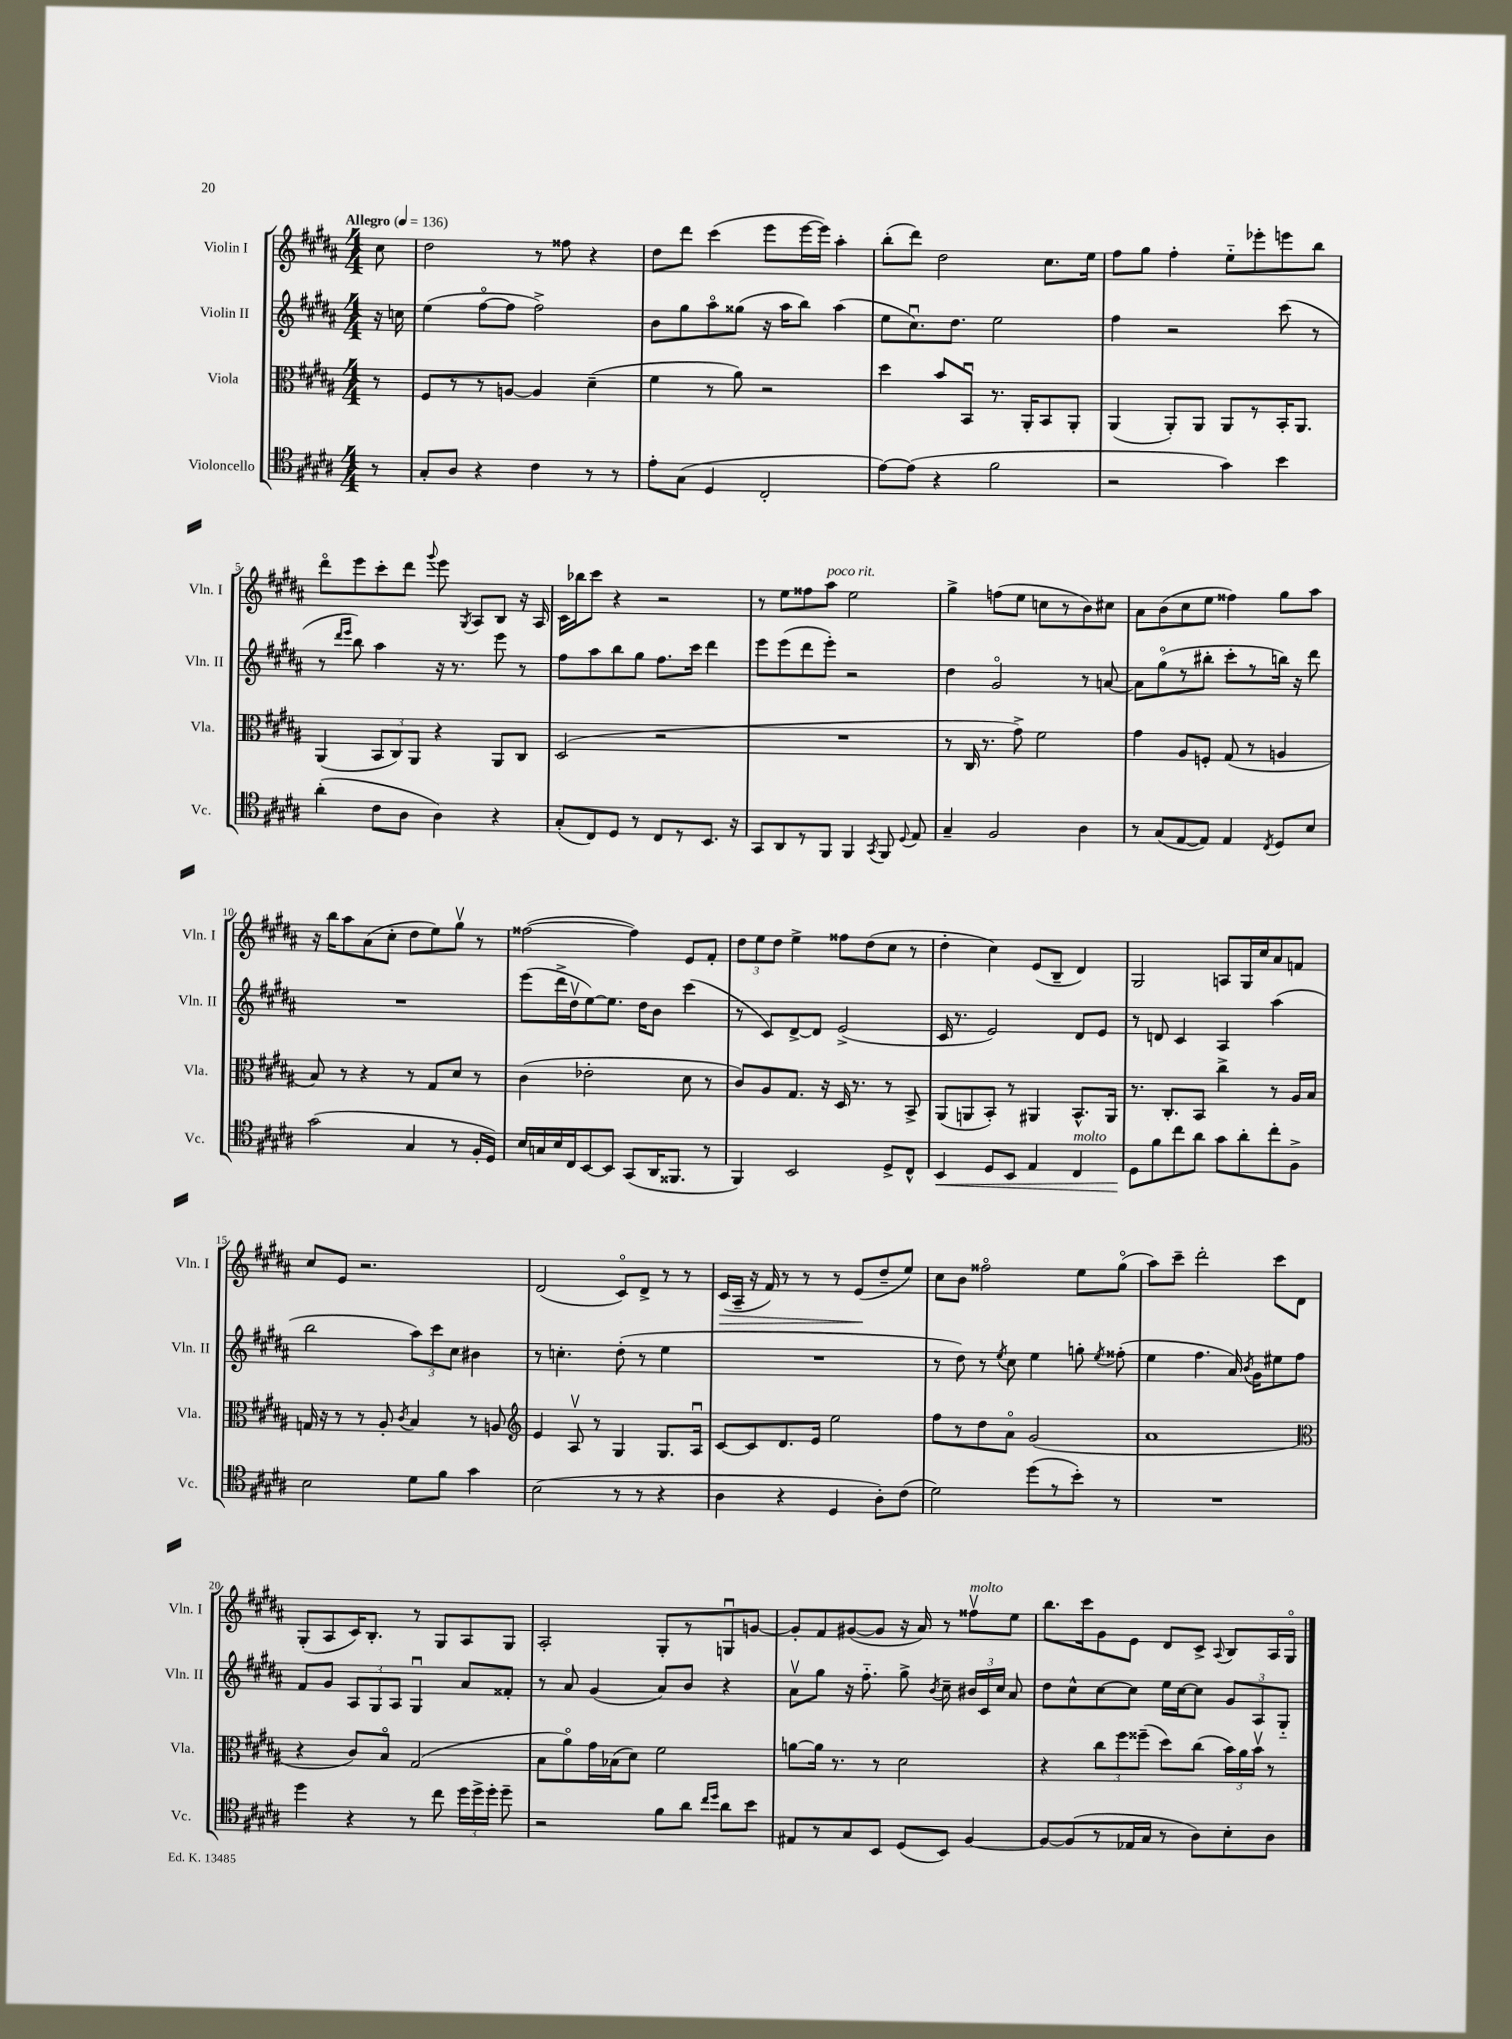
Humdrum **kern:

**kern	**dynam	**kern	**kern	**kern	**dynam
*part4	*part4	*part3	*part2	*part1	*part1
*staff4	*staff4	*staff3	*staff2	*staff1	*staff1
*I"Violoncello	*	*I"Viola	*I"Violin II	*I"Violin I	*
*I'Vc.	*	*I'Vla.	*I'Vln. II	*I'Vln. I	*
*clefC4	*	*clefC3	*clefG2	*clefG2	*
*k[f#c#g#d#a#]	*	*k[f#c#g#d#a#]	*k[f#c#g#d#a#]	*k[f#c#g#d#a#]	*
*M4/4	*	*M4/4	*M4/4	*M4/4	*
*MM136	*	*MM136	*MM136	*MM136	*
=	=	=	=	=	=
!	!	!	!	!LO:TX:a:B:t=Allegro	!
8r	.	8r	16r	8cc#\	.
.	.	.	16ccn\	.	.
=1	=1	=1	=1	=1	=1
8G#'/L	.	8F#/L	(4ee\	2dd#\	.
8A#/J	.	8r	.	.	.
4r	.	8r	[8ff#\L	.	.
.	.	[8An/J	8ff#\J]	.	.
4c#\	.	4A/]	2ff#^\)	8r	.
.	.	.	.	8ff##X\	.
8r	.	(4d#~\	.	4r	.
8r	.	.	.	.	.
=2	=2	=2	=2	=2	=2
8e'\L	.	4f#\	8b\L	8dd#\L	.
(8G#\J	.	.	8gg#\	8ddd#\J	.
4D#/	.	8r	8aa#\	(4ccc#\	.
.	.	8a#\)	(8gg##X\J	.	.
2C#'/	.	2r	16r	8eee\L	.
.	.	.	16aa#\KL	.	.
.	.	.	8bb\J)	[16eee\L	.
.	.	.	.	16eee\JJ])	.
.	.	.	(4aa#\	4aa#'\	.
=3	=3	=3	=3	=3	=3
[8e\L)	.	4dd#\	8ee\L	(8bb'\L	.
(8e\J]	.	.	8.cc#u\)	8ddd#\J)	.
4r	.	8b/L	.	2dd#\	.
.	.	.	8.dd#\J	.	.
.	.	8BBu/J	.	.	.
2f#\	.	8.r	2ee\	.	.
.	.	16AA#'/KL	.	.	.
.	.	8BB/	.	8.cc#\L	.
.	.	8AA#'/J	.	.	.
.	.	.	.	16ee\Jk	.
=4	=4	=4	=4	=4	=4
2r	.	(4AA#/	4ff#\	8ff#\L	.
.	.	.	.	8gg#\J	.
.	.	8AA#'/L)	2r	4ff#'\	.
.	.	8AA#/J	.	.	.
4g#\)	.	8AA#/L	.	8ee\L	.
.	.	8r	.	8eee-X'\	.
4b\	.	16BB'/K	(8ccc#\	8eeen\	.
.	.	8.AA#/J	.	.	.
.	.	.	8r	8bb\J	.
!!LO:LB:g=z
=5	=5	=5	=5	=5	=5
(4a#'\	.	(4AA#/	8r	8ddd#\L	.
.	.	.	16qqddd#/LL	.	.
.	.	.	16qqeee/JJ	.	.
.	.	.	8bb\)	8eee\	.
8c#\L	.	12BB/L	4aa#\	8ccc#'\	.
.	.	12C#/)	.	.	.
8A#\J	.	.	.	8ddd#\J	.
.	.	12AA#/J	.	.	.
.	.	.	.	8qqggg#/	.
4A#\)	.	4r	16r	8eee\	.
.	.	.	8.r	.	.
.	.	.	.	8qG#/	.
.	.	.	.	8A#/L	.
4r	.	8AA#/L	8eee\	8B/J	.
.	.	8C#/J	8r	16r	.
.	.	.	.	16A#/	.
=6	=6	=6	=6	=6	=6
(8G#'/L	.	(2D#/	8ff#\L	16c#\LL	.
.	.	.	.	16bb-X\J	.
8C#/)	.	.	8aa#\	8ccc#\J	.
8D#/J	.	.	8bb\	4r	.
8r	.	.	8gg#\J	.	.
8C#/L	.	2r	8.ff#\L	2r	.
8r	.	.	.	.	.
.	.	.	16ccc#\Jk	.	.
8.BB/J	.	.	4ddd#\	.	.
16r	.	.	.	.	.
=7	=7	=7	=7	=7	=7
8GG#/L	.	1r	8eee\L	8r	.
8AA#/	.	.	(8eee\	8ee\L	.
8r	.	.	8ddd#\	8ff##X\	.
!	!	!	!	!LO:TX:a:i:t=poco rit.	!
8FF#/J	.	.	8eee'\J)	8aa#\J	.
4FF#/	.	.	2r	2ee\	.
8qGG#/	.	.	.	.	.
8FF#/	.	.	.	.	.
8qqD#/	.	.	.	.	.
8E/	.	.	.	.	.
=8	=8	=8	=8	=8	=8
4G#~/	.	8r	4dd#\	4gg#^\	.
.	.	16C#/	.	.	.
.	.	8.r	.	.	.
2F#/	.	.	2g#/	(8ffn\L	.
.	.	8g#^\)	.	8ee\J	.
.	.	2f#\	.	8ccn\L	.
.	.	.	.	8r	.
4A#\	.	.	8r	8b\)	.
.	.	.	[8an/	8cc#X\J	.
=9	=9	=9	=9	=9	=9
8r	.	4g#\	8a\L]	8a#\L	.
(8G#/L	.	.	(8gg#\	(8b\	.
[8E/	.	8A#/L	8r	8cc#\	.
8E/J])	.	8Fn'/J	8bb#X'\J	8ee\J	.
4E/	.	(8G#/	8ccc#'\L	4ff##X\)	.
.	.	8r	8r	.	.
8qC#/	.	.	.	.	.
8D#/L	.	4An/	16bbn\Jk)	8gg#\L	.
.	.	.	16r	.	.
8B/J	.	.	8ddd#\	8aa#\J	.
!!LO:LB:g=z
=10	=10	=10	=10	=10	=10
(2g#\	.	8B/)	1r	16r	.
.	.	.	.	16bb\KL	.
.	.	8r	.	8aa#\	.
.	.	4r	.	(8a#\	.
.	.	.	.	8cc#'\J	.
4G#/	.	8r	.	8dd#\L	.
.	.	8G#/L	.	8ee\)	.
8r	.	8d#/J	.	8gg#v\J	.
16F#'/LL	.	8r	.	8r	.
16D#/JJ)	.	.	.	.	.
=11	=11	=11	=11	=11	=11
16B/LL	.	(4c#\	(8eee\L	([2ff##X\	.
16Gn/	.	.	.	.	.
16B/	.	.	16ddd#^\L	.	.
16C#/J	.	.	16dd#v\J	.	.
[8BB/	.	2e-X'\	[8ee\)	.	.
8BB/J]	.	.	8.ee\J]	.	.
(8GG#/L	.	.	.	4ff##\])	.
.	.	.	16dd#\KL	.	.
16AA#/K	.	.	8b\J	.	.
8.FF##X/J	.	.	.	.	.
.	.	8d#\	(4ccc#\	8e/L	.
8r	.	8r	.	8f#'/J	.
=12	=12	=12	=12	=12	=12
4FF#/)	.	8c#/L)	8r	12dd#\L	.
.	.	.	.	12ee\	.
.	.	8A#/	8c#/L)	.	.
.	.	.	.	12dd#\J	.
2BB/	.	8.G#/J	[8d#^/	4ee^\	.
.	.	.	8d#/J]	.	.
.	.	16r	.	.	.
.	.	16D#/	(2e^/	8ff##X\L	.
.	.	8.r	.	.	.
.	.	.	.	(8dd#\	.
8D#^/L	.	8r	.	8cc#\J	.
8C#^^/J	.	8BB^/	.	8r	.
=13	=13	=13	=13	=13	=13
!	!LO:HP:b	!	!	!	!
4BB/	<	(8AA#/L	16c#/	4dd#'\	.
.	.	.	8.r	.	.
.	.	8AAn/	.	.	.
8D#/L	.	8BB'/J)	2e/)	4cc#\)	.
8BB/J	.	8r	.	.	.
4E/	.	4AA#X/	.	(8e/L	.
.	.	.	.	8B~/J	.
!LO:TX:a:i:t=molto	!	!	!	!	!
4C#/	.	8.BB^^/L	8d#/L	4d#/)	.
.	.	.	8e/J	.	.
.	.	16AA#/Jk	.	.	.
=14	=14	=14	=14	=14	=14
8D#\L	.	8.r	8r	2G#/	.
8f#\	[	.	8dn/	.	.
.	.	8.C#'/L	.	.	.
8cc#\	.	.	4c#/	.	.
8a#\J	.	8BB/J	.	.	.
8g#\L	.	4cc#^\	4A#/	8An/L	.
8a#'\	.	.	.	16G#/L	.
.	.	.	.	16cc#/J	.
8cc#'\	.	8r	(4aa#\	8a#/	.
8F#^\J	.	16A#/LL	.	8fn/J	.
.	.	16B/JJ	.	.	.
!!LO:LB:g=z
=15	=15	=15	=15	=15	=15
2B\	.	16Gn/	2bb\	8cc#/L	.
.	.	16r	.	.	.
.	.	8r	.	8e/J	.
.	.	8r	.	2.r	.
.	.	8A#'/	.	.	.
.	.	8qc#/	.	.	.
8d#\L	.	4B/	12aa#\L)	.	.
.	.	.	12ccc#\	.	.
8f#\J	.	.	.	.	.
.	.	.	12cc#\J	.	.
4g#\	.	8r	4b#X\	.	.
.	.	8An/	.	.	.
=16	=16	=16	=16	=16	=16
*	*	*clefG2	*	*	*
(2B\	.	4e/	8r	(2d#/	.
.	.	.	4.ccn'\	.	.
.	.	8A#v/	.	.	.
.	.	8r	.	.	.
8r	.	4G#/	(8dd#'\	8c#/L)	.
8r	.	.	8r	8d#^/J	.
4r	.	8.G#/L	4ee\	8r	.
.	.	.	.	8r	.
.	.	16A#u/Jk	.	.	.
=17	=17	=17	=17	=17	=17
!	!	!	!	!	!LO:HP:b
4A#\	.	[8c#/L	1r	(16c#/LL	>
.	.	.	.	16A#~/JJ	.
.	.	8c#/]	.	16r	.
.	.	.	.	16f#/)	.
4r	.	8.d#/	.	8r	.
.	.	.	.	8r	.
.	.	16e/Jk	.	.	.
4D#/	.	2ee\	.	8r	.
.	.	.	.	(8e/L	.
8A#'\L)	.	.	.	8dd#~/	]
(8c#\J	.	.	.	8ee/J)	.
=18	=18	=18	=18	=18	=18
2d#\)	.	8ff#\L	8r	8cc#\L	.
.	.	8r	8dd#\)	8b\J	.
.	.	8dd#\	8r	2ff##X\	.
.	.	.	8qee/	.	.
.	.	8a#\J	8cc#\	.	.
(8dd#\L	.	(2g#/	4ee\	.	.
8r	.	.	.	.	.
8b'\J)	.	.	8ggn'\	8ee\L	.
.	.	.	8qee/	.	.
8r	.	.	(8ff##X'\	(8gg#\J	.
=19	=19	=19	=19	=19	=19
1r	.	1a#	4ee\	8aa#\L)	.
.	.	.	.	8ccc#~\J	.
.	.	.	4.ff#\	2ddd#'\	.
.	.	.	16a#/)	.	.
.	.	.	8qb/	.	.
.	.	.	16g#\KL	.	.
.	.	.	8ee#X\	8ccc#\L	.
.	.	.	8ff#\J	8d#\J	.
!!LO:LB:g=z
=20	=20	=20	=20	=20	=20
*	*	*clefC3	*	*	*
4dd#\	.	4r	8f#/L	(8G#'/L	.
.	.	.	8g#/J	8A#/	.
4r	.	8c#/L)	12A#/L	16c#/K)	.
.	.	.	.	8.B'/J	.
.	.	.	12G#/	.	.
.	.	8B/J	.	.	.
.	.	.	12A#/J	.	.
8r	.	(2G#/	4G#u/	8r	.
8cc#\	.	.	.	8G#/L	.
24dd#\LL	.	.	8a#/L	8A#/	.
24dd#^\	.	.	.	.	.
24dd#'\JJ	.	.	.	.	.
8dd#~\	.	.	8f##X'/J	8G#/J	.
=21	=21	=21	=21	=21	=21
2r	.	8B\L	8r	2A#'/	.
.	.	8a#\)	8a#/	.	.
.	.	16g#\L	(4g#/	.	.
.	.	(16B-X\J	.	.	.
.	.	8d#\J)	.	.	.
8f#\L	.	2f#\	8a#/L)	8G#'/L	.
8a#\J	.	.	8b/J	8r	.
16qqcc#/LL	.	.	.	.	.
16qqdd#/JJ	.	.	.	.	.
8a#\L	.	.	4r	8Gnu/	.
8b\J	.	.	.	[8gn/J	.
=22	=22	=22	=22	=22	=22
8E#X/L	.	[8an\L	8a#v\L	8g'/L]	.
8r	.	16a\Jk]	8gg#\J	8f#/	.
.	.	8.r	.	.	.
8G#/	.	.	16r	([8g#X/	.
.	.	.	8.ff#\	.	.
8BB/J	.	8r	.	8g#/J]	.
(8D#/L	.	2d#\	8gg#^\	16r	.
.	.	.	.	16a#/)	.
.	.	.	8qb/	.	.
8BB/J)	.	.	8cc#~\	8r	.
!	!	!	!	!LO:TX:a:i:t=molto	!
[4F#/	.	.	24b#X/LL	8ff##Xv\L	.
.	.	.	24c#/	.	.
.	.	.	24cc#/JJ	.	.
.	.	.	8a#/	8ee\J	.
=23	=23	=23	=23	=23	=23
8F#/L_	.	4r	8dd#\L	8.bb\L	.
(8F#/]	.	.	8cc#^^\	.	.
.	.	.	.	16ccc#\k	.
8r	.	12cc#\L	[8cc#\	8g#\	.
.	.	12ff#\	.	.	.
16E-X/L	.	.	8cc#\J]	8e\J	.
.	.	(12ff##X~\J	.	.	.
16G#/JJ	.	.	.	.	.
8r	.	8dd#\L)	16ee\LL	8d#/L	.
.	.	.	[16cc#\J	.	.
8A#\L)	.	(8cc#\J	8cc#\J]	8c#^/J	.
.	.	.	.	8qqA#/	.
8B'\	.	24b\LL)	12g#/L	8B/L	.
.	.	24a#\	.	.	.
.	.	24bv\JJ	12A#/	.	.
8A#\J	.	8r	.	16A#/L	.
.	.	.	12G#/J	.	.
.	.	.	.	16G#/JJ	.
==	==	==	==	==	==
*-	*-	*-	*-	*-	*-
